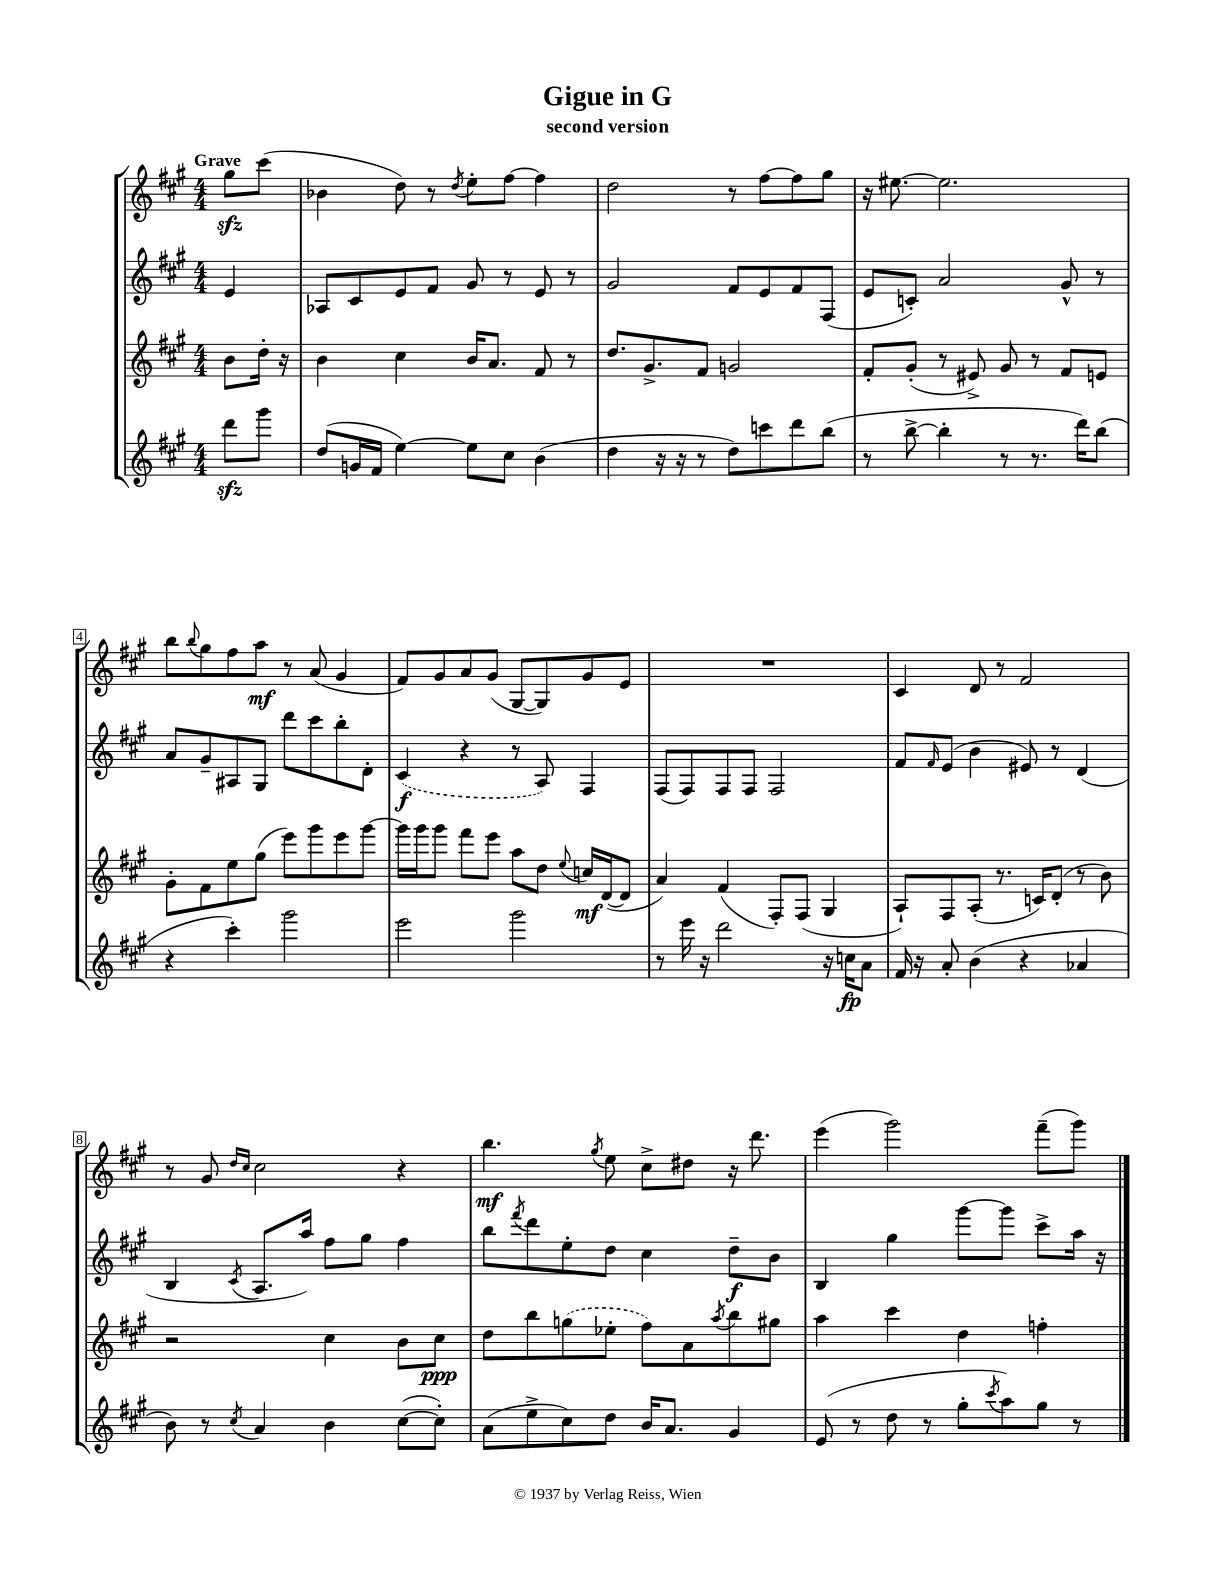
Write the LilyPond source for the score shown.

\header { title = "Gigue in G" subtitle = "second version" }
<<
\new StaffGroup <<
\new Staff = "s0" {
    \clef treble \key a \major \numericTimeSignature \time 4/4 \partial 4 \tempo "Grave"
    gis''8\sfz cis'''8( |
    bes'4 d''8) r8 \acciaccatura { d''8 } e''8-. fis''8~ fis''4 |
    d''2 r8 fis''8~ fis''8 gis''8 |
    r16 eis''8.~ eis''2. |
    b''8 \appoggiatura { b''8 } gis''8 fis''8 a''8\mf r8 a'8( gis'4 |
    fis'8) gis'8 a'8 gis'8( gis8~ gis8) gis'8 e'8 |
    R1 |
    cis'4 d'8 r8 fis'2 |
    r8 gis'8 \grace { d''16 cis''16 } cis''2 r4 |
    b''4.\mf \acciaccatura { gis''8 } e''8 cis''8-> dis''8 r16 d'''8. |
    e'''4( gis'''2) fis'''8--( gis'''8) \bar "|." |
}
\new Staff = "s1" {
    \clef treble \key a \major \numericTimeSignature \time 4/4 \partial 4
    e'4 |
    aes8 cis'8 e'8 fis'8 gis'8 r8 e'8 r8 |
    gis'2 fis'8 e'8 fis'8 fis8( |
    e'8 c'8-.) a'2 gis'8-^ r8 |
    a'8 gis'8-- ais8 gis8 d'''8 cis'''8 b''8-. d'8-. |
    \once \slurDashed cis'4\f( r4 r8 a8) fis4 |
    fis8( fis8) fis8 fis8 fis2 |
    fis'8 \grace { fis'16 } e'8( b'4 eis'8) r8 d'4( |
    b4 \acciaccatura { cis'8 } a8. a''16) fis''8 gis''8 fis''4 |
    b''8 \acciaccatura { fis'''8 } d'''8 e''8-. d''8 cis''4 d''8--\f b'8 |
    b4 gis''4 gis'''8~ gis'''8 cis'''8-> a''16 r16 \bar "|." |
}
\new Staff = "s2" {
    \clef treble \key a \major \numericTimeSignature \time 4/4 \partial 4
    b'8 d''16-. r16 |
    b'4 cis''4 b'16 a'8. fis'8 r8 |
    d''8. gis'8.-> fis'8 g'2 |
    fis'8-. gis'8-.( r8 eis'8->) gis'8 r8 fis'8 e'8 |
    gis'8-. fis'8 e''8 gis''8( e'''8) gis'''8 e'''8 gis'''8~ |
    gis'''16 gis'''16 gis'''8 fis'''8 e'''8 a''8 d''8 \appoggiatura { e''8 } c''16\mf d'16~( d'8 |
    a'4) fis'4( fis8-.) fis8( gis4 |
    a8-!) fis8 a8-.( r8. c'16) d'8-.( r8 b'8) |
    r2 cis''4 b'8 cis''8\ppp |
    d''8 b''8 \once \slurDashed g''8( ees''8-. fis''8) a'8 \acciaccatura { a''8 } b''8 gis''8 |
    a''4 cis'''4 d''4 f''4-. \bar "|." |
}
\new Staff = "s3" {
    \clef treble \key a \major \numericTimeSignature \time 4/4 \partial 4
    d'''8\sfz gis'''8 |
    d''8( g'16 fis'16 e''4~) e''8 cis''8 b'4( |
    d''4 r16 r16 r8 d''8) c'''8 d'''8 b''8( |
    r8 b''8~-> b''4-. r8 r8. d'''16) b''8( |
    r4 cis'''4-.) gis'''2 |
    e'''2 gis'''2 |
    r8 e'''16 r16 d'''2 r16 c''16\fp a'8 |
    fis'16 r16 a'8-. b'4( r4 aes'4 |
    b'8) r8 \acciaccatura { cis''8 } a'4 b'4 cis''8~( cis''8-.) |
    a'8( e''8-> cis''8) d''8 b'16 a'8. gis'4 |
    e'8( r8 d''8 r8 gis''8-. \acciaccatura { cis'''8 } a''8) gis''8 r8 \bar "|." |
}
>>
>>
\layout { \context { \Score \override BarNumber.stencil = #(make-stencil-boxer 0.1 0.3 ly:text-interface::print) } }
